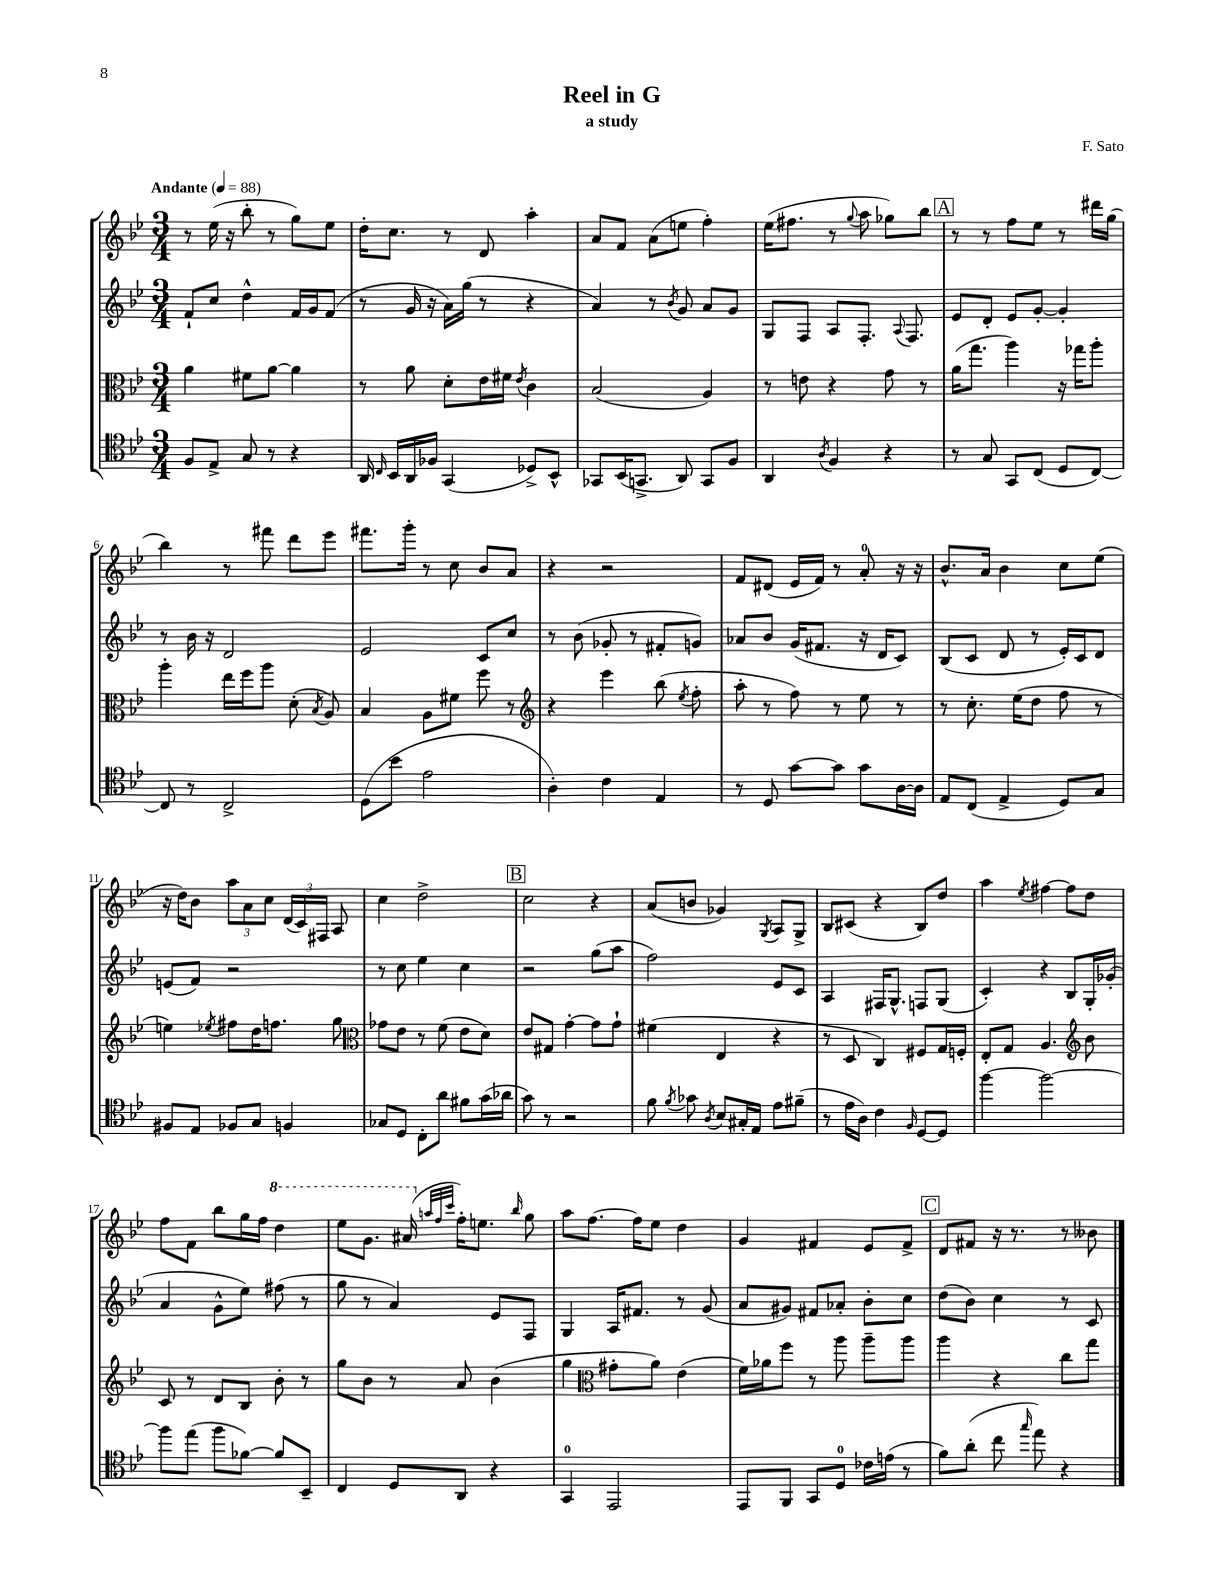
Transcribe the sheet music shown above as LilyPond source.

\header { title = "Reel in G" composer = "F. Sato" subtitle = "a study" }
<<
\new StaffGroup <<
\new Staff = "s0" {
    \clef treble \key bes \major \numericTimeSignature \time 3/4 \tempo "Andante" 4 = 88
    \autoBeamOff r8 ees''16( r16 bes''8-. r8 g''8[) ees''8] |
    d''16[-. c''8.] r8 d'8 a''4-. |
    a'8[ f'8] a'8[( e''8] f''4-.) |
    ees''16[( fis''8.] r8 \appoggiatura { g''8 } a''8 ges''8[) bes''8] |
    \mark \markup { \box "A" } r8 r8 f''8[ ees''8] r8 dis'''16[ g''16]( |
    bes''4) r8 fis'''8 d'''8[ ees'''8] |
    fis'''8.[ g'''16]-. r8 c''8 bes'8[ a'8] |
    r4 r2 |
    f'8[ dis'8]( ees'16[ f'16]) r8 a'8-0-. r16 r16 |
    bes'8.[-^ a'16] bes'4 c''8[ ees''8]( |
    r16 d''16[) bes'8] \tuplet 3/2 { a''8[ a'8 c''8] } \tuplet 3/2 { d'16[( c'16) fis16] } a8 |
    c''4 d''2-> |
    \mark \markup { \box "B" } c''2 r4 |
    a'8[( b'8] ges'4) \acciaccatura { g8 } a8[ g8]-> |
    bes8[ cis'8]( r4 bes8[) d''8] |
    a''4 \acciaccatura { ees''8 } fis''4~ fis''8[ d''8] |
    f''8[ f'8] bes''8[ g''16 f''16] \ottava #1 d'''4 |
    ees'''8[ g''8.] ais''16( \ottava #0 \grace { a''32[ f''32 c'''32] } f''16[-.) e''8.] \grace { bes''16 } g''8 |
    a''8[ f''8.]~ f''16[ ees''8] d''4 |
    g'4 fis'4 ees'8[ fis'8]-> |
    \mark \markup { \box "C" } d'8[ fis'8] r16 r8. r8 beses'8 \bar "|." |
}
\new Staff = "s1" {
    \clef treble \key bes \major \numericTimeSignature \time 3/4
    \autoBeamOff f'8[-! c''8] d''4-^ f'16[ g'16 f'8]( |
    r8 g'16 r16 a'16[) g''16]( r8 r4 |
    a'4) r8 \acciaccatura { bes'8 } g'8 a'8[ g'8] |
    g8[ f8] a8[ f8.]-. \appoggiatura { a8 } f8. |
    \mark \markup { \box "A" } ees'8[ d'8]-. ees'8[ g'8]~-. g'4-. |
    r8 bes'16 r16 d'2 |
    ees'2 c'8[ c''8] |
    r8 bes'8( ges'8-. r8 fis'8[-. g'8]) |
    aes'8[ bes'8] g'16[( fis'8.] r16 d'16[ c'8]) |
    bes8[( c'8] d'8 r8 ees'16[-.) c'16 d'8] |
    e'8[( f'8]) r2 |
    r8 c''8 ees''4 c''4 |
    \mark \markup { \box "B" } r2 g''8[( a''8] |
    f''2) ees'8[ c'8] |
    a4 fis16[ g8.]-^ f8[ g8]( |
    c'4-.) r4 bes8[ g16-. ges'16]-.( |
    a'4 g'8[-^ ees''8]) fis''8( r8 |
    g''8 r8 a'4) ees'8[ f8] |
    g4 a16[ fis'8.] r8 g'8( |
    a'8[ gis'8]) fis'8[ aes'8]-. bes'8[-. c''8] |
    \mark \markup { \box "C" } d''8[( bes'8]) c''4 r8 c'8 \bar "|." |
}
\new Staff = "s2" {
    \clef alto \key bes \major \numericTimeSignature \time 3/4
    \autoBeamOff a'4 fis'8[ a'8]~ a'4 |
    r8 a'8 d'8[-. ees'16 fis'16] \acciaccatura { ees'8 } c'4 |
    bes2( a4) |
    r8 e'8 r4 g'8 r8 |
    \mark \markup { \box "A" } a'16[( g''8.] a''4) r16 ges''16[ a''8]-. |
    a''4-. ees''16[ f''16 a''8] d'8-.( \acciaccatura { bes8 } a8) |
    bes4 a8[ fis'8] f''8 r8 |
    \clef treble r4 ees'''4 bes''8( \acciaccatura { ees''8 } f''8-. |
    a''8-. r8 f''8) r8 ees''8 r8 |
    r8 c''8.-. ees''16[( d''8] f''8 r8 |
    e''4) \acciaccatura { ees''8 } fis''8[ d''16 f''8.] g''8 |
    \clef alto ges'8[ ees'8] r8 f'8( ees'8[ d'8]) |
    \mark \markup { \box "B" } ees'8[ gis8] g'4~-. g'8[ g'8]-! |
    fis'4( ees4 r4 |
    r8 d8 c4) fis8[ g16 f16]-. |
    ees8[-. g8] a4. \clef treble bes'8 |
    c'8 r8 d'8[ bes8] bes'8-. r8 |
    g''8[ bes'8] r8 a'8 bes'4( |
    g''4 \clef alto gis'8[-. a'8]) ees'4( |
    f'16[) aes'16 f''8] r8 a''8 a''8[-- a''8] |
    \mark \markup { \box "C" } a''4 r4 c''8[ g''8] \bar "|." |
}
\new Staff = "s3" {
    \clef tenor \key bes \major \numericTimeSignature \time 3/4
    \autoBeamOff f8[ ees8]-> g8 r8 r4 |
    a,16 \grace { c16 } bes,16[ a,16 fes16] g,4( des8[->) bes,8]-^ |
    ges,8[ bes,16( g,8.]-> a,8) g,8[ f8] |
    a,4 \acciaccatura { a8 } f4 r4 |
    \mark \markup { \box "A" } r8 g8 g,8[ c8]( d8[ c8]~) |
    c8 r8 c2-> |
    d8[( bes'8] ees'2 |
    a4-.) c'4 ees4 |
    r8 d8 g'8[~ g'8] g'8[ a16~ a16] |
    ees8[ c8]( ees4-> d8[) g8] |
    fis8[ ees8] fes8[ g8] f4 |
    ges8[ d8] c8[-. a'8] fis'8[ g'16( aes'16] |
    \mark \markup { \box "B" } g'8) r8 r2 |
    f'8 \acciaccatura { f'8 } ges'8 \acciaccatura { a8 } bes8[ gis16-. ees16] ees'8[ fis'8]--( |
    r8 ees'16[ a16]) c'4 \grace { f16 } d8[~ d8] |
    f''4~ f''2~ |
    f''8[ ees''8]( f''8[ fes'8]~) fes'8[ bes,8]-- |
    c4 d8[ a,8] r4 |
    g,4-0 ees,2 |
    ees,8[ f,8] g,8[ d8]-0 ces'16[ e'16]( r8 |
    \mark \markup { \box "C" } f'8[) a'8]-.( c''8 \grace { g''16 } ees''8) r4 \bar "|." |
}
>>
>>
